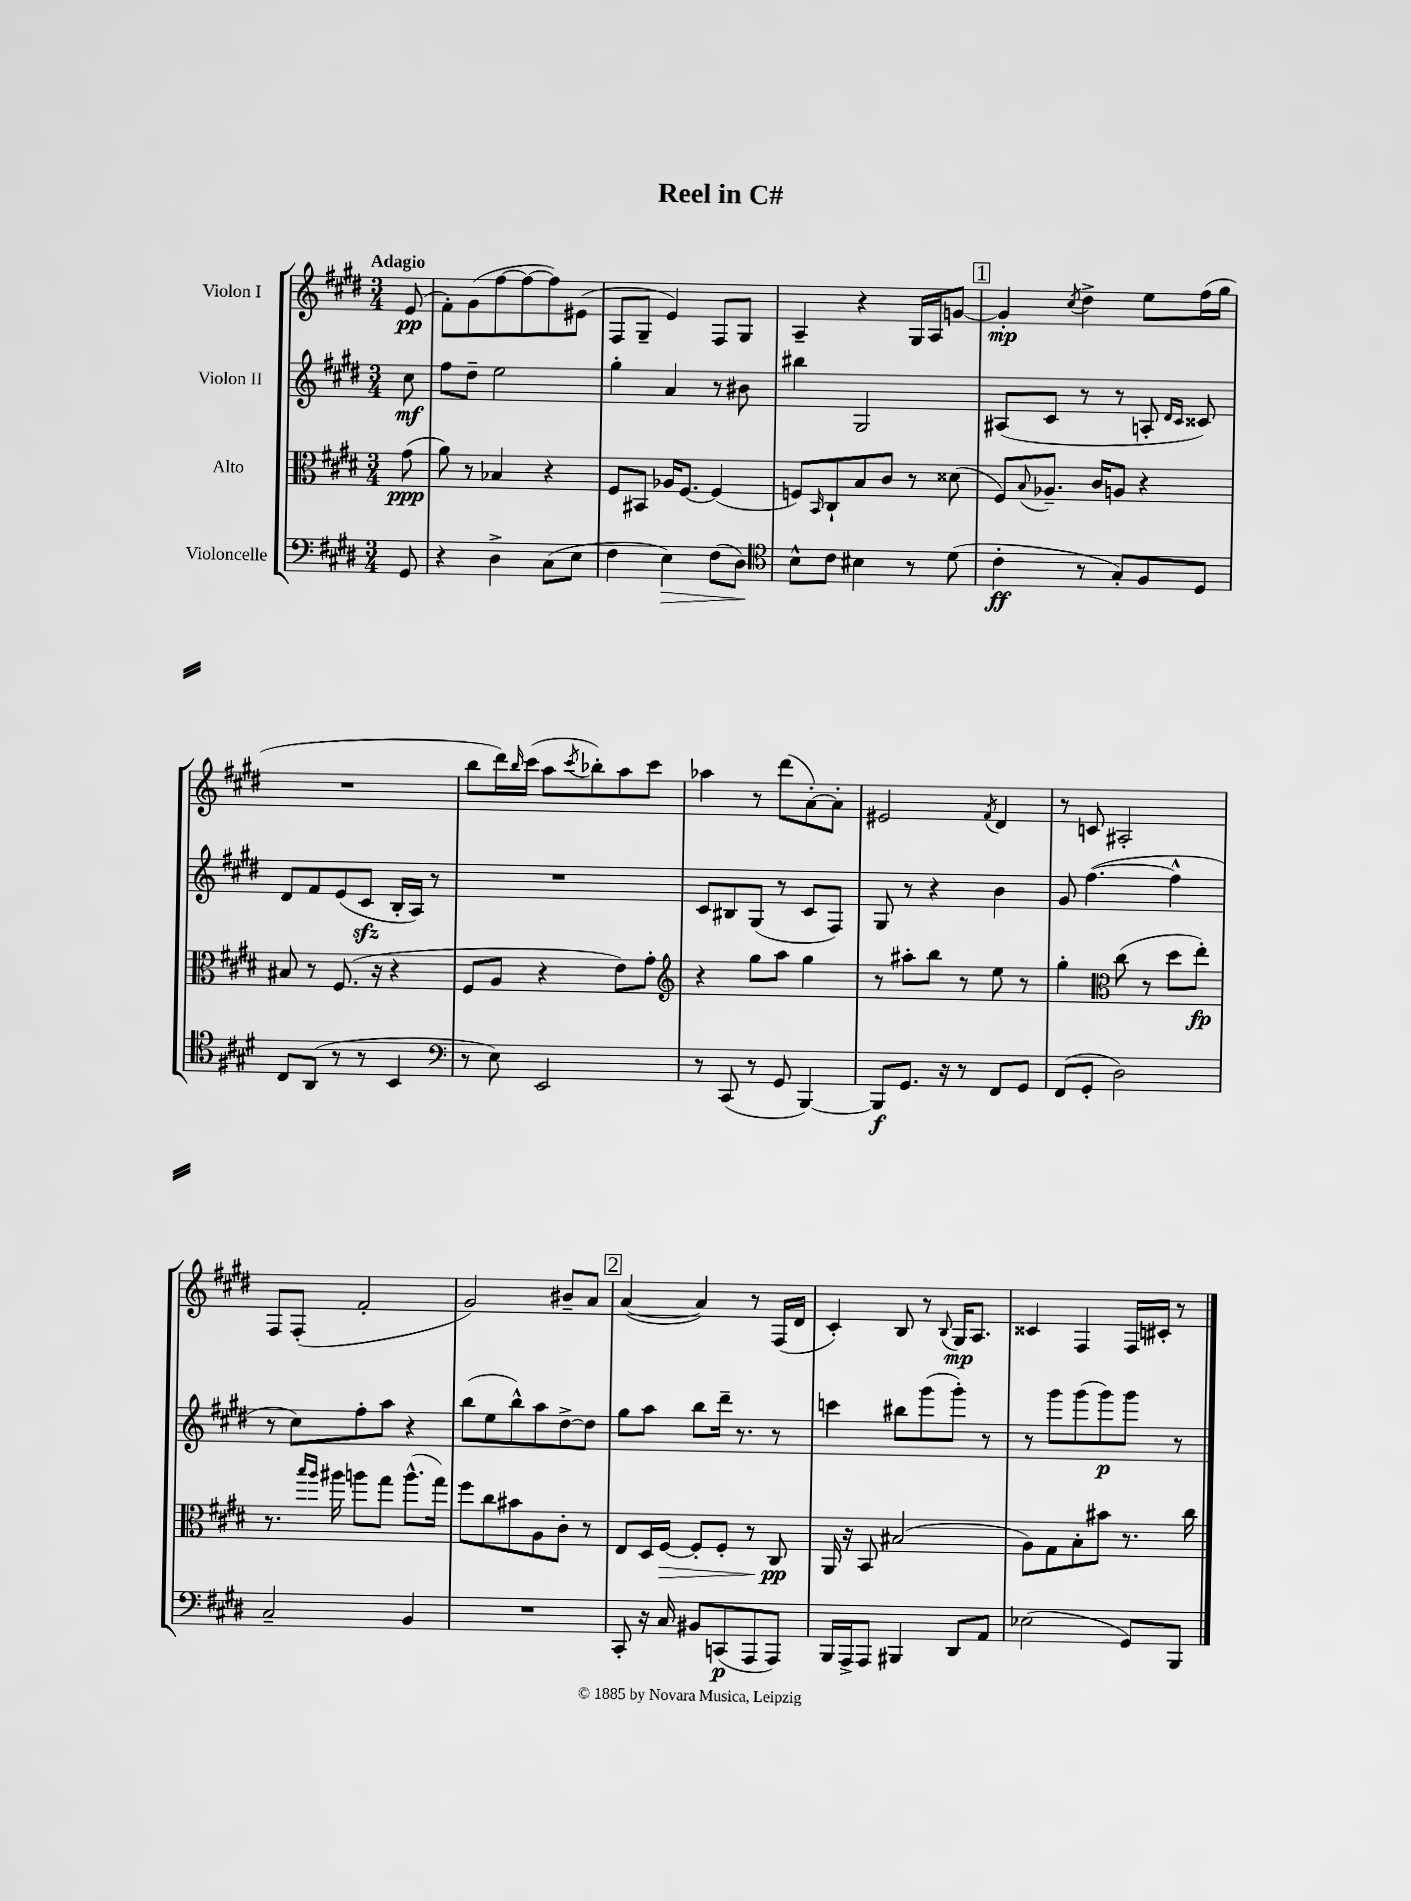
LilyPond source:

\header { title = "Reel in C#" }
<<
\new StaffGroup <<
\new Staff = "s0" \with { instrumentName = "Violon I" } {
    \clef treble \key e \major \numericTimeSignature \time 3/4 \partial 8 \tempo "Adagio"
    e'8\pp( |
    fis'8-.) gis'8( fis''8~ fis''8~ fis''8) eis'8( |
    fis8 gis8-- e'4) fis8 gis8 |
    a4-- r4 gis16 a16 g'8~ |
    \mark \markup { \box "1" } g'4-.\mp \acciaccatura { cis''8 } dis''4-> e''8 fis''16( gis''16 |
    R2. |
    b''8 dis'''16) \grace { b''16 } cis'''16( a''8 \acciaccatura { cis'''8 } bes''8-.) a''8 cis'''8 |
    aes''4 r8 dis'''8( a'8~-.) a'8-. |
    eis'2 \acciaccatura { fis'8 } dis'4 |
    r8 c'8 ais2-. |
    fis8 fis8-.( fis'2-. |
    gis'2) bis'8-- a'8 |
    \mark \markup { \box "2" } a'4~( a'4) r8 fis16( dis'16 |
    cis'4-.) b8 r8 \appoggiatura { b8 } gis16\mp a8. |
    cisis'4 fis4 fis16 cis'16-. r8 \bar "|." |
}
\new Staff = "s1" \with { instrumentName = "Violon II" } {
    \clef treble \key e \major \numericTimeSignature \time 3/4 \partial 8
    cis''8\mf |
    fis''8 dis''8-- e''2 |
    gis''4-. a'4 r8 bis'8 |
    bis''4 gis2 |
    \mark \markup { \box "1" } ais8( cis'8 r8 r8 a8-. \grace { dis'16 cis'16 } cisis'8) |
    dis'8 fis'8 e'8( cis'8\sfz b16-. a16) r8 |
    R2. |
    cis'8 bis8 gis8( r8 cis'8 fis8) |
    gis8 r8 r4 b'4 |
    gis'8 fis''4.~( fis''4-^ |
    r8 cis''8) fis''8-. a''8 r4 |
    b''8( e''8 b''8-^) a''8 dis''8~-> dis''8 |
    \mark \markup { \box "2" } gis''8 a''8 b''8 dis'''16-- r8. r8 |
    c'''4 bis''8 gis'''8( gis'''8-.) r8 |
    r8 gis'''8 gis'''8( gis'''8\p) gis'''8 r8 \bar "|." |
}
\new Staff = "s2" \with { instrumentName = "Alto" } {
    \clef alto \key e \major \numericTimeSignature \time 3/4 \partial 8
    gis'8\ppp( |
    a'8) r8 bes4 r4 |
    fis8 bis,8 aes16 fis8.~ fis4( |
    f8) \grace { b,16 } cis8-! b8 cis'8 r8 disis'8( |
    \mark \markup { \box "1" } fis8) \appoggiatura { b8 } aes8.-- cis'16 a8 r4 |
    bis8 r8 fis8.( r16 r4 |
    fis8 a8 r4 e'8) gis'8-. |
    \clef treble r4 gis''8 a''8 gis''4 |
    r8 ais''8-. b''8 r8 e''8 r8 |
    gis''4-. \clef alto cis''8( r8 dis''8 e''8-.\fp) |
    r8. \grace { b''16 a''16 } ais''16 a''8 gis''8 a''8.-^( gis''16) |
    fis''8 cis''8 bis'8 a8 cis'8-. r8 |
    \mark \markup { \box "2" } e8 dis16 fis16~\> fis8-. fis8-. r8 cis8\pp\! |
    a,16 r16 b,8 bis2( |
    a8) gis8 b8-. bis'8 r8. cis''16 \bar "|." |
}
\new Staff = "s3" \with { instrumentName = "Violoncelle" } {
    \clef bass \key e \major \numericTimeSignature \time 3/4 \partial 8
    gis,8 |
    r4 dis4-> cis8( e8 |
    fis4 e4\>) fis8( dis8\!) |
    \clef tenor b8-^ cis'8 bis4 r8 dis'8( |
    \mark \markup { \box "1" } cis'4-.\ff r8 gis8-.) fis8 dis8 |
    cis8 a,8( r8 r8 b,4 |
    \clef bass r8 e8) e,2 |
    r8 cis,8( r8 gis,8 b,,4~) |
    b,,8\f gis,8. r16 r8 fis,8 gis,8 |
    fis,8( gis,8-. dis2) |
    cis2-- b,4 |
    R2. |
    \mark \markup { \box "2" } cis,8-. r16 cis16 bis,8 c,8\p( a,,8 a,,8) |
    b,,16 a,,16-> a,,8 bis,,4 dis,8 a,8 |
    ees2( gis,8) b,,8 \bar "|." |
}
>>
>>
\layout { \context { \Score \remove "Bar_number_engraver" } }
